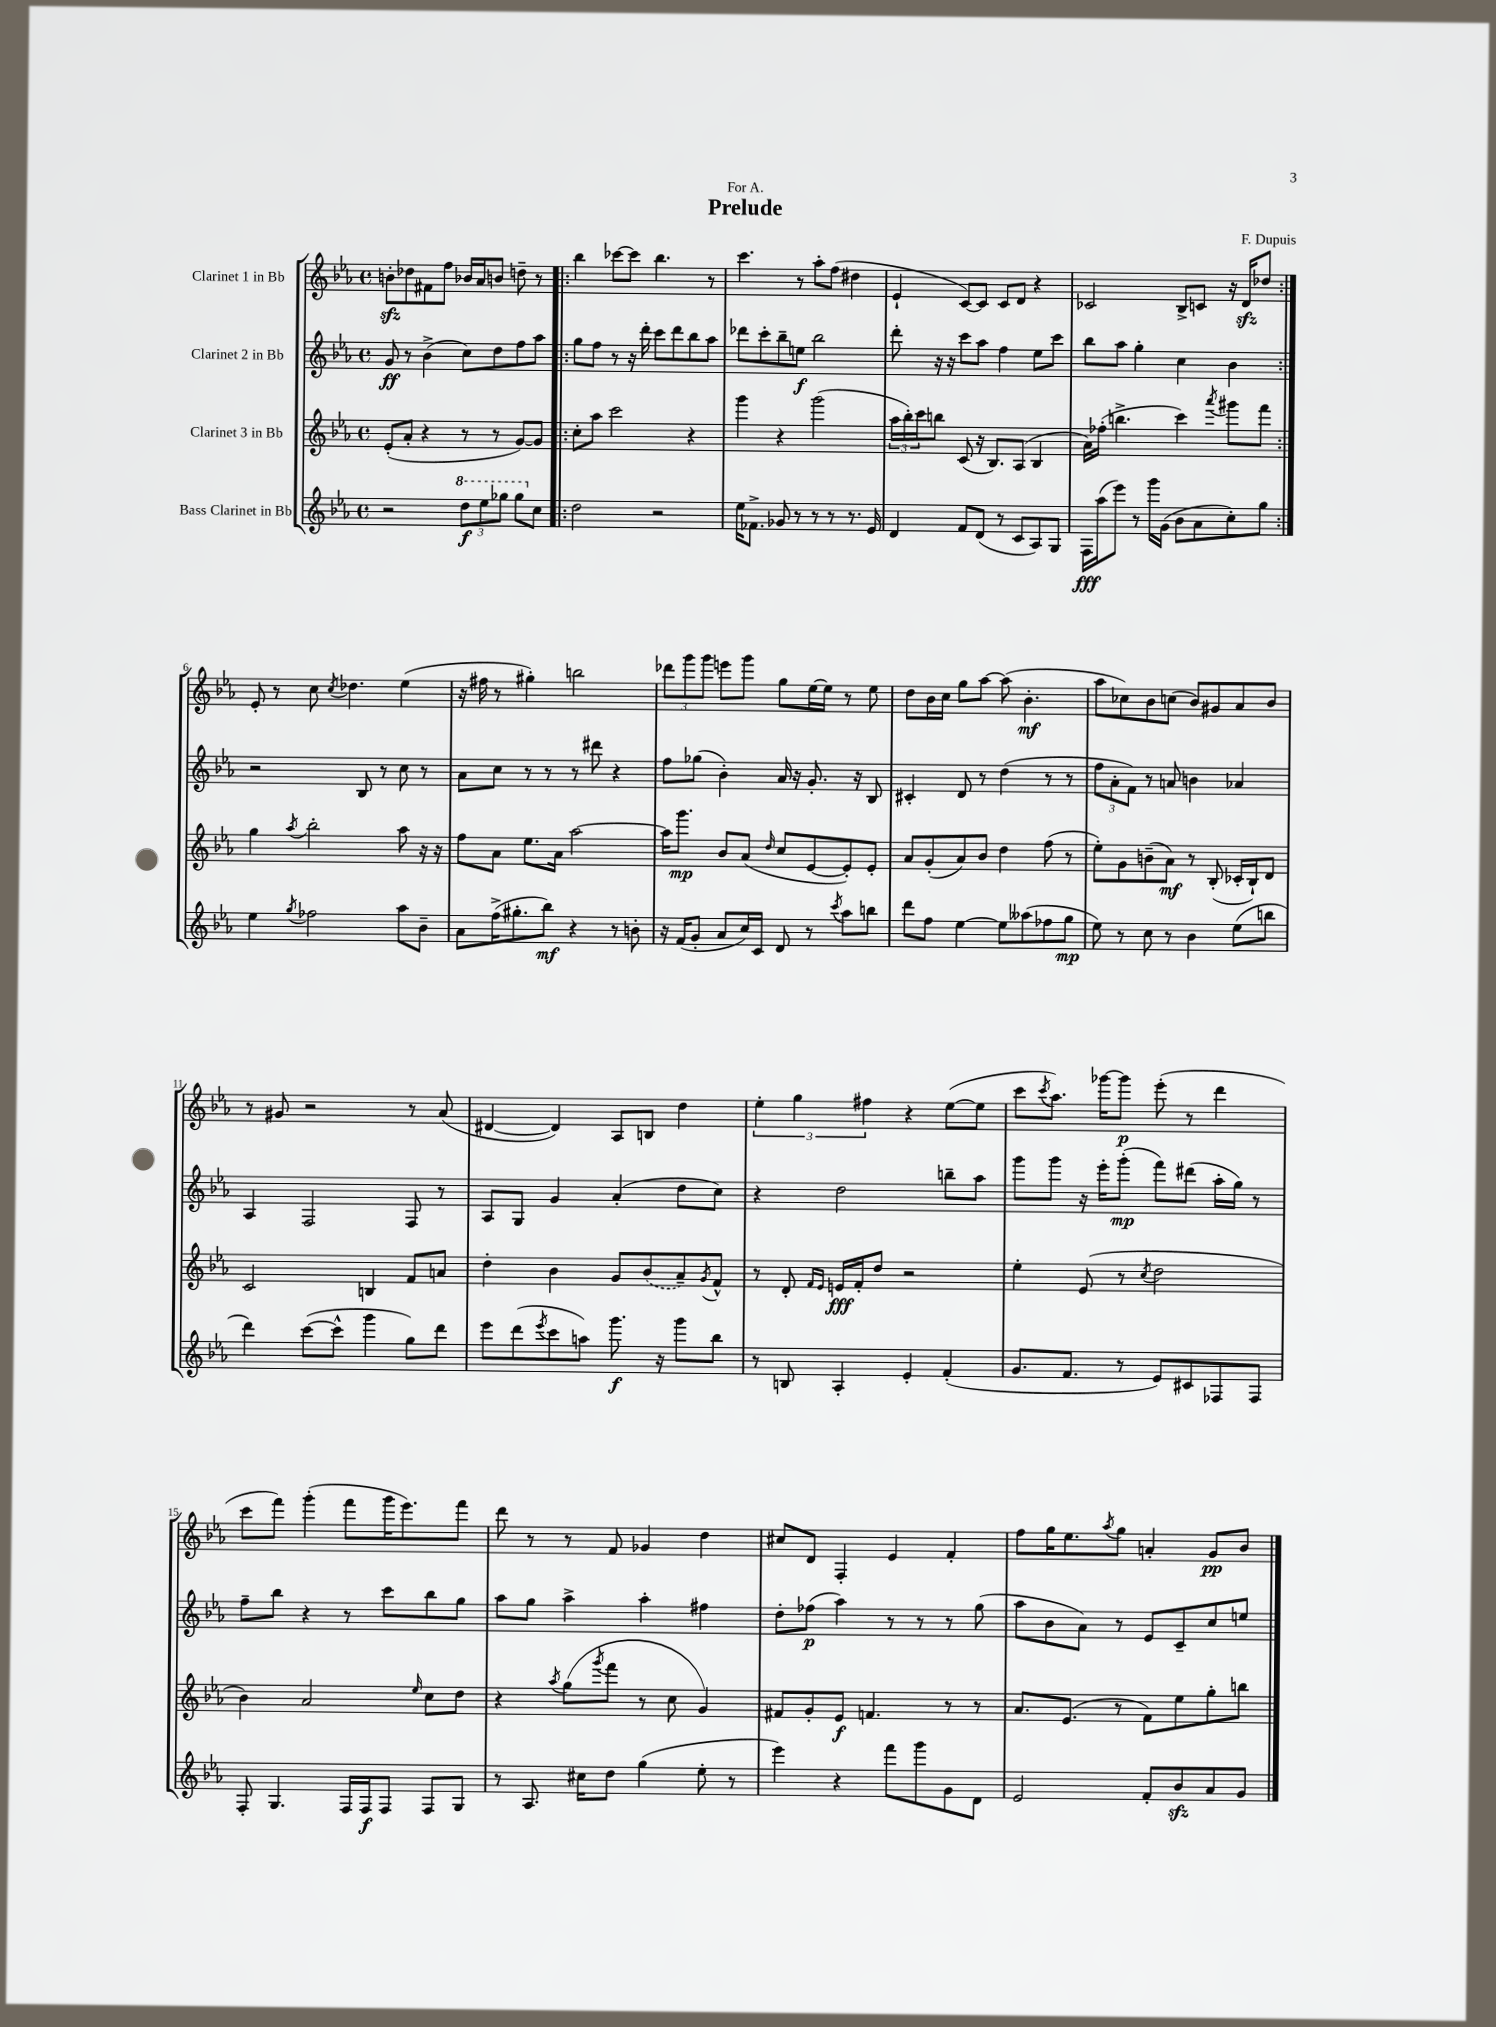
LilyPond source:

\header { title = "Prelude" composer = "F. Dupuis" dedication = "For A." }
<<
\new StaffGroup <<
\new Staff = "s0" \with { instrumentName = "Clarinet 1 in Bb" } {
    \clef treble \key ees \major \defaultTimeSignature \time 4/4
    b'8-.\sfz des''8 fis'8 f''8 bes'16 aes'16 b'8 d''8-- r8 |
    \repeat volta 2 { bes''4 ces'''8~ ces'''8 bes''4. r8 |
    c'''4. r8 aes''8-. f''8( dis''4 |
    ees'4-! c'8~) c'8 c'8 d'8 r4 |
    ces'2 bes8-> c'8 r16 d'16\sfz des''8 | }
    ees'8-. r8 c''8 \acciaccatura { c''8 } des''4. ees''4( |
    r16 fis''16 r8 gis''4-.) b''2 |
    \tuplet 3/2 { des'''8 g'''8 g'''8 } e'''8 g'''8 g''8 ees''16~ ees''16 r8 ees''8 |
    d''8 bes'16 c''16 g''8 aes''8~ aes''8( bes'4.-.\mf |
    aes''8 ces''8) bes'8 c''8( bes'8) gis'8 aes'8 bes'8 |
    r8 gis'8 r2 r8 aes'8( |
    dis'4~ dis'4) aes8 b8 d''4 |
    \tuplet 3/2 { ees''4-. g''4 fis''4 } r4 ees''8~( ees''8 |
    c'''8 \acciaccatura { c'''8 } aes''8.) ges'''16~ ges'''8\p ees'''8-.( r8 d'''4 |
    c'''8 f'''8) g'''4-.( f'''8 g'''16 ees'''8.) f'''8 |
    d'''8 r8 r8 f'8 ges'4 d''4 |
    cis''8 d'8 f4-. ees'4 f'4-. |
    f''8 g''16 ees''8. \acciaccatura { aes''8 } g''8 a'4-. g'8\pp bes'8 \bar "|." |
}
\new Staff = "s1" \with { instrumentName = "Clarinet 2 in Bb" } {
    \clef treble \key ees \major \defaultTimeSignature \time 4/4
    g'8\ff r8 bes'4->( c''8) d''8 f''8 aes''8 |
    \repeat volta 2 { g''8 f''8 r8 r16 d'''16-. c'''8 d'''8 bes''8 aes''8 |
    des'''8 c'''8-. bes''8-- e''8\f bes''2 |
    d'''8-. r16 r16 c'''8 aes''8 f''4 ees''8 c'''8 |
    bes''8 aes''8 g''4-. c''4 bes'4 | }
    r2 bes8 r8 c''8 r8 |
    aes'8 c''8 r8 r8 r8 dis'''8 r4 |
    f''8 ges''8( bes'4-.) aes'16 r16 g'8.-. r16 bes8 |
    cis'4-. d'8 r8 d''4( r8 r8 |
    \tuplet 3/2 { f''8 aes'8-. f'8) } r8 a'8 b'4 aes'4 |
    aes4 f2 f8 r8 |
    aes8 g8 g'4 aes'4-.( d''8 c''8) |
    r4 d''2 b''8-- aes''8 |
    g'''8 g'''8 r16 ees'''16-. g'''8-.\mp( f'''8) dis'''8( aes''16-. g''16) r8 |
    f''8-- bes''8 r4 r8 c'''8 bes''8 g''8 |
    aes''8 g''8 aes''4-> aes''4-. fis''4 |
    d''8-. fes''8\p( aes''4) r8 r8 r8 g''8( |
    aes''8 bes'8 aes'8) r8 ees'8 c'8-- c''8 e''8 \bar "|." |
}
\new Staff = "s2" \with { instrumentName = "Clarinet 3 in Bb" } {
    \clef treble \key ees \major \defaultTimeSignature \time 4/4
    ees'8-.( aes'8-. r4 r8 r8 g'8~) g'8 |
    \repeat volta 2 { c''8-. aes''8 c'''2 r4 |
    g'''4 r4 g'''2( |
    \tuplet 3/2 { aes''16 bes''16-.) c'''16 } b''8 c'8( r16 bes8.) aes8( bes4 |
    aes'16) fes''16-.( b''4.-> c'''4) \acciaccatura { aes'''8 } gis'''8 f'''8 | }
    g''4 \acciaccatura { aes''8 } bes''2-. aes''8 r16 r16 |
    f''8 aes'8 ees''8. aes'16 aes''2~ |
    aes''16 g'''8.\mp bes'8 aes'8( \grace { d''16 } c''8 ees'8~ ees'8-.) ees'8-. |
    aes'8 g'8-.( aes'8) bes'8 d''4 f''8( r8 |
    ees''8-.) g'8 b'8--( aes'8\mf) r8 bes8-.( ces'16-. bes16-!) d'8 |
    c'2 b4 f'8 a'8 |
    d''4-. bes'4 g'8 \once \slurDashed bes'8( aes'8--) \acciaccatura { g'8 } f'8-^ |
    r8 d'8-. \grace { f'16 ees'16 } e'16\fff f'16-. d''8 r2 |
    ees''4-. ees'8( r8 \acciaccatura { c''8 } d''2 |
    bes'4) aes'2 \grace { ees''16 } c''8 d''8 |
    r4 \acciaccatura { aes''8 } g''8( \acciaccatura { g'''8 } f'''8 r8 c''8 g'4) |
    fis'8 g'8-. ees'8\f f'4. r8 r8 |
    aes'8. ees'8.( r8 f'8) ees''8 g''8-. b''8 \bar "|." |
}
\new Staff = "s3" \with { instrumentName = "Bass Clarinet in Bb" } {
    \clef treble \key ees \major \defaultTimeSignature \time 4/4
    r2 \tuplet 3/2 { \ottava #1 d'''8\f ees'''8 ges'''8 } ges'''8 \ottava #0 c''8 |
    \repeat volta 2 { d''2 r2 |
    ees''16 fes'8.-> ges'8 r8 r8 r8 r8. ees'16 |
    d'4 f'8 d'8( r8 c'8 aes8) g8 |
    f16\fff aes''16( ees'''8) r8 g'''16 g'16( bes'8 aes'8 c''8-.) g''8 | }
    ees''4 \acciaccatura { g''8 } fes''2 aes''8 bes'8-- |
    aes'8 f''16->( gis''8.-. bes''8\mf) r4 r8 b'8-. |
    r16 f'16( g'8-. aes'8 c''16) c'16 d'8 r8 \acciaccatura { c'''8 } aes''8 b''8 |
    d'''8 f''8 ees''4~ ees''8 aeses''8( fes''8 g''8\mp |
    ees''8) r8 c''8 r8 bes'4 ees''8( b''8 |
    d'''4) c'''8~( c'''8-^ g'''4 g''8) d'''8 |
    ees'''8 d'''8( \acciaccatura { ees'''8 } c'''8 a''8) g'''8.\f r16 g'''8 bes''8 |
    r8 b8 aes4-. ees'4-. f'4-.( |
    g'8. f'8. r8 ees'8) cis'8 fes8 fes8 |
    f8-. g4. f16 f16\f f8 f8 g8 |
    r8 aes8. cis''16 d''8 g''4( ees''8-. r8 |
    ees'''4) r4 f'''8 g'''8 g'8 d'8 |
    ees'2 f'8-. bes'8\sfz aes'8 g'8 \bar "|." |
}
>>
>>
